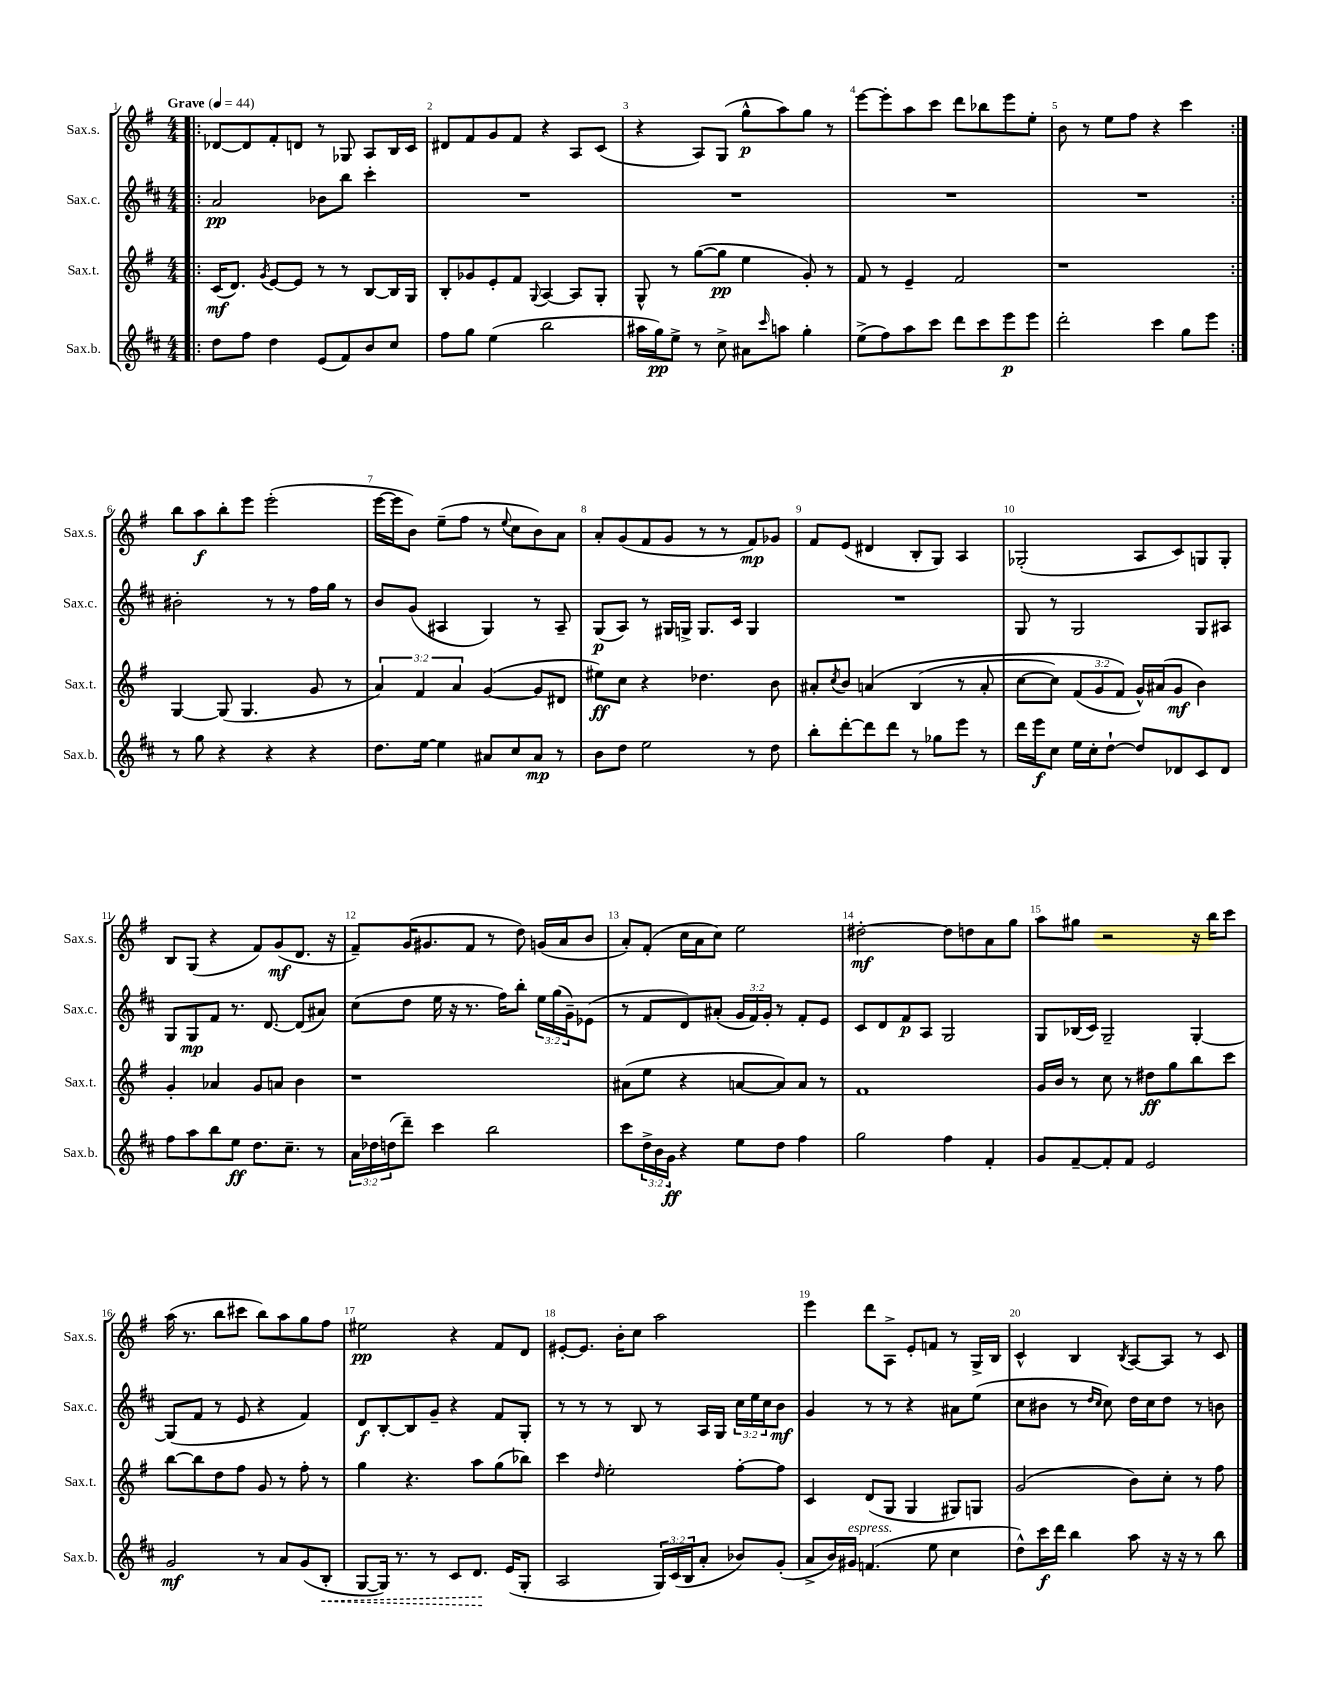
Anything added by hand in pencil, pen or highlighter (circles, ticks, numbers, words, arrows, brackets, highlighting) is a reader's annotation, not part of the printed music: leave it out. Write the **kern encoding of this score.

**kern	**dynam	**kern	**dynam	**kern	**dynam	**kern	**dynam
*part4	*part4	*part3	*part3	*part2	*part2	*part1	*part1
*staff4	*staff4	*staff3	*staff3	*staff2	*staff2	*staff1	*staff1
*I"Sax.b.	*	*I"Sax.t.	*	*I"Sax.c.	*	*I"Sax.s.	*
*I'Sax.b.	*	*I'Sax.t.	*	*I'Sax.c.	*	*I'Sax.s.	*
*clefG2	*	*clefG2	*	*clefG2	*	*clefG2	*
*k[f#c#]	*	*k[f#]	*	*k[f#c#]	*	*k[f#]	*
*M4/4	*	*M4/4	*	*M4/4	*	*M4/4	*
*MM44	*	*MM44	*	*MM44	*	*MM44	*
=1!|:	=1!|:	=1!|:	=1!|:	=1!|:	=1!|:	=1!|:	=1!|:
!	!	!	!	!	!	!LO:TX:a:B:t=Grave	!
8dd\L	.	(16c/KL	mf	2a/	pp	[8d-X/L	.
.	.	8.d/J)	.	.	.	.	.
8ff#\J	.	.	.	.	.	8d-/]	.
.	.	8qg/	.	.	.	.	.
4dd\	.	[8e/L	.	.	.	8f#'/	.
.	.	8e/J]	.	.	.	8dn/J	.
(8e/L	.	8r	.	8b-X\L	.	8r	.
8f#/)	.	8r	.	8bb\J	.	8G-X/	.
8b/	.	[8B/L	.	4ccc#'\	.	8A/L	.
8cc#/J	.	16B/L]	.	.	.	16B/L	.
.	.	16G/JJ	.	.	.	16c/JJ	.
=2	=2	=2	=2	=2	=2	=2	=2
8ff#\L	.	8B'/L	.	1r	.	8d#X/L	.
8gg\J	.	8g-X/	.	.	.	8f#/	.
(4ee\	.	8e'/	.	.	.	8g/	.
.	.	8f#/J	.	.	.	8f#/J	.
.	.	8qqG/	.	.	.	.	.
2bb\	.	[4A/	.	.	.	4r	.
.	.	8A/L]	.	.	.	8A/L	.
.	.	8G'/J	.	.	.	(8c/J	.
=3	=3	=3	=3	=3	=3	=3	=3
16aa#X\LL	.	8G^^/	.	1r	.	4r	.
16gg\J)	pp	.	.	.	.	.	.
8ee^\J	.	8r	.	.	.	.	.
8r	.	([8gg\L	.	.	.	8A/L)	.
8cc#^\	.	8gg\J]	pp	.	.	(8G/J	.
8a#X\L	.	4ee\	.	.	.	8gg^^\L	p
16qqccc#/	.	.	.	.	.	.	.
8aan\J	.	.	.	.	.	8aa\)	.
4gg'\	.	8g'/)	.	.	.	8gg\J	.
.	.	8r	.	.	.	8r	.
=4	=4	=4	=4	=4	=4	=4	=4
(8ee^\L	.	8f#/	.	1r	.	[8eee\L	.
8ff#\)	.	8r	.	.	.	8eee'\]	.
8aa\	.	4e~/	.	.	.	8aa\	.
8ccc#\J	.	.	.	.	.	8ccc\J	.
8ddd\L	.	2f#/	.	.	.	8ddd\L	.
8ccc#\	.	.	.	.	.	8bb-X\	.
8eee\	p	.	.	.	.	8eee\	.
8eee\J	.	.	.	.	.	8ee'\J	.
=5	=5	=5	=5	=5	=5	=5	=5
2ddd'\	.	1r	.	1r	.	8b\	.
.	.	.	.	.	.	8r	.
.	.	.	.	.	.	8ee\L	.
.	.	.	.	.	.	8ff#\J	.
4ccc#\	.	.	.	.	.	4r	.
8gg\L	.	.	.	.	.	4ccc\	.
8eee\J	.	.	.	.	.	.	.
!!LO:LB:g=z
=6:|!	=6:|!	=6:|!	=6:|!	=6:|!	=6:|!	=6:|!	=6:|!
8r	.	[4G/	.	2b#X'\	.	8bb\L	.
8gg\	.	.	.	.	.	8aa\	f
4r	.	(8G/]	.	.	.	8bb'\	.
.	.	4.G/	.	.	.	8eee\J	.
4r	.	.	.	8r	.	(2eee'\	.
.	.	.	.	8r	.	.	.
4r	.	8g/	.	16ff#\LL	.	.	.
.	.	.	.	16gg\JJ	.	.	.
.	.	8r	.	8r	.	.	.
=7	=7	=7	=7	=7	=7	=7	=7
8.dd\L	.	6a/)	.	8b/L	.	[16eee\LL	.
.	.	.	.	.	.	16eee\J]	.
.	.	.	.	(8g/J	.	8b\J)	.
.	.	6f#/	.	.	.	.	.
[16ee\Jk	.	.	.	.	.	.	.
4ee\]	.	.	.	4A#X/	.	(8ee~\L	.
.	.	6a/	.	.	.	.	.
.	.	.	.	.	.	8ff#\J	.
8a#X/L	.	([4g/	.	4G/)	.	8r	.
.	.	.	.	.	.	8qqee/	.
8cc#/	.	.	.	.	.	8cc\L	.
8a#/J	mp	8g/L]	.	8r	.	8b\)	.
8r	.	8d#X/J	.	8A#~/	.	8a\J	.
=8	=8	=8	=8	=8	=8	=8	=8
8b\L	.	8ee#X\L)	ff	(8G/L	p	8a'/L	.
8dd\J	.	8cc\J	.	8A/J)	.	(8g/	.
2ee\	.	4r	.	8r	.	8f#/	.
.	.	.	.	16G#X/LL	.	8g/J	.
.	.	.	.	16Gn^/JJ	.	.	.
.	.	4.dd-X\	.	8.G/L	.	8r	.
.	.	.	.	.	.	8r	.
.	.	.	.	16c#/Jk	.	.	.
8r	.	.	.	4G/	.	8f#/L)	mp
8dd\	.	8b\	.	.	.	8g-X/J	.
=9	=9	=9	=9	=9	=9	=9	=9
8bb'\L	.	8a#X'/L	.	1r	.	8f#/L	.
.	.	8qcc/	.	.	.	.	.
[8ddd'\	.	8b/J	.	.	.	(8e/J	.
8ddd\]	.	(4an/	.	.	.	4d#X/	.
8ddd\J	.	.	.	.	.	.	.
8r	.	(4B/	.	.	.	8B'/L	.
8gg-X\L	.	.	.	.	.	8G/J)	.
8eee\J	.	8r	.	.	.	4A/	.
8r	.	8a'/	.	.	.	.	.
=10	=10	=10	=10	=10	=10	=10	=10
16ddd\LL	.	[8cc\L	.	8G/	.	(2G-X'/	.
16eee\J	f	.	.	.	.	.	.
8cc#\J	.	8cc\J])	.	8r	.	.	.
16ee\LL	.	(12f#/L	.	2G/	.	.	.
16cc#'\J	.	.	.	.	.	.	.
.	.	12g/	.	.	.	.	.
[8dd`\J	.	.	.	.	.	.	.
.	.	12f#/J)	.	.	.	.	.
8dd/L]	.	16g^^/LL)	.	.	.	8A/L	.
.	.	(16a#X/J	.	.	.	.	.
8d-X/	.	8g/J	mf	.	.	8c/)	.
8c#/	.	4b\)	.	8G/L	.	8Gn/	.
8d-/J	.	.	.	8A#X/J	.	8G'/J	.
!!LO:LB:g=z
=11	=11	=11	=11	=11	=11	=11	=11
8ff#\L	.	4g'/	.	8G/L	.	8B/L	.
8aa\	.	.	.	8G/	mp	(8G/J	.
8bb\	.	4a-X/	.	8f#/J	.	4r	.
8ee\J	ff	.	.	8.r	.	.	.
8.dd\L	.	8g/L	.	.	.	8f#/L)	.
.	.	.	.	[8.d/	.	.	.
.	.	8an/J	.	.	.	(8g/	mf
8.cc#~\J	.	.	.	.	.	.	.
.	.	4b\	.	(8d/L]	.	8.d/J	.
8r	.	.	.	8a#X/J)	.	.	.
.	.	.	.	.	.	16r	.
=12	=12	=12	=12	=12	=12	=12	=12
24a\LL	.	1r	.	(8cc#\L	.	8f#~/L)	.
24dd-X\	.	.	.	.	.	.	.
(24ddn\J	.	.	.	.	.	.	.
8ddd~\J)	.	.	.	8dd\J	.	(16g/K	.
.	.	.	.	.	.	8.g#X/	.
4ccc#\	.	.	.	16ee\	.	.	.
.	.	.	.	16r	.	.	.
.	.	.	.	8.r	.	8f#/J	.
2bb\	.	.	.	.	.	8r	.
.	.	.	.	16ff#\KL)	.	.	.
.	.	.	.	8bb'\J	.	8dd\)	.
.	.	.	.	24ee\LL	.	(16gn/LL	.
.	.	.	.	(24gg\	.	.	.
.	.	.	.	.	.	16a/J	.
.	.	.	.	24g~\J)	.	.	.
.	.	.	.	(8e-X\J	.	8b/J	.
=13	=13	=13	=13	=13	=13	=13	=13
8ccc#\L	.	(8a#X\L	.	8r	.	8a'/L)	.
24dd^\L	.	8ee\J	.	8f#/L	.	(8f#'/J	.
24b\	.	.	.	.	.	.	.
24g\JJ	ff	.	.	.	.	.	.
4r	.	4r	.	8d/)	.	16cc\LL	.
.	.	.	.	.	.	16a\J	.
.	.	.	.	(8a#X'/J	.	8cc\J)	.
8ee\L	.	[8an/L	.	24g/LL	.	2ee\	.
.	.	.	.	24f#/)	.	.	.
.	.	.	.	24g'/JJ	.	.	.
8dd\J	.	8a/])	.	8r	.	.	.
4ff#\	.	8a/J	.	8f#'/L	.	.	.
.	.	8r	.	8e/J	.	.	.
=14	=14	=14	=14	=14	=14	=14	=14
2gg\	.	1f#	.	8c#/L	.	[2dd#X'\	mf
.	.	.	.	8d/	.	.	.
.	.	.	.	8f#/	p	.	.
.	.	.	.	8A/J	.	.	.
4ff#\	.	.	.	2G/	.	8dd#\L]	.
.	.	.	.	.	.	8ddn\	.
4f#'/	.	.	.	.	.	8a\	.
.	.	.	.	.	.	8gg\J	.
=15	=15	=15	=15	=15	=15	=15	=15
8g/L	.	16g/LL	.	8G/L	.	8aa\L	.
.	.	16b/JJ	.	.	.	.	.
[8f#~/	.	8r	.	(16B-X/L	.	8gg#X\J	.
.	.	.	.	16c#/JJ)	.	.	.
8f#'/]	.	8cc\	.	2G~/	.	2r	.
8f#/J	.	8r	.	.	.	.	.
2e/	.	8dd#X\L	ff	.	.	.	.
.	.	8gg\	.	.	.	.	.
.	.	8bb\	.	[4G'/	.	16r	.
.	.	.	.	.	.	16bb\KL	.
.	.	8ccc\J	.	.	.	8ccc\J	.
!!LO:LB:g=z
=16	=16	=16	=16	=16	=16	=16	=16
2g/	mf	[8bb\L	.	(8G/L]	.	(16aa\	.
.	.	.	.	.	.	8.r	.
.	.	8bb\]	.	8f#/J	.	.	.
.	.	8dd\	.	8r	.	8bb\L	.
.	.	8ff#\J	.	8e/	.	8ccc#X\J	.
8r	.	8g/	.	4r	.	8bb\L)	.
8a/L	.	8r	.	.	.	8aa\	.
(8g/	.	8ff#'\	.	4f#/)	.	8gg\	.
!	!LO:HP:b	!	!	!	!	!	!
8B'/J	<	8r	.	.	.	8ff#\J	.
=17	=17	=17	=17	=17	=17	=17	=17
[8G/L	.	4gg\	.	8d/L	f	2ee#X\	pp
16G/Jk])	.	.	.	[8B'/	.	.	.
8.r	.	.	.	.	.	.	.
.	.	4.r	.	8B/]	.	.	.
8r	.	.	.	8g~/J	.	.	.
8c#/L	.	.	.	4r	.	4r	.
8.d/J	.	8aa\L	.	.	.	.	.
.	.	(8gg\	.	8f#/L	.	8f#/L	.
(16e/KL	[	.	.	.	.	.	.
8G'/J	.	8bb-X\J)	.	8G'/J	.	8d/J	.
=18	=18	=18	=18	=18	=18	=18	=18
2A/	.	4ccc\	.	8r	.	[8e#X'/L	.
.	.	.	.	8r	.	8.e#/J]	.
.	.	16qqdd/	.	.	.	.	.
.	.	2ee'\	.	8r	.	.	.
.	.	.	.	.	.	16b'\KL	.
.	.	.	.	8B/	.	8cc\J	.
24G/LL)	.	.	.	8r	.	2aa\	.
(24c#/	.	.	.	.	.	.	.
24B/J	.	.	.	.	.	.	.
8a'/J	.	.	.	16A/LL	.	.	.
.	.	.	.	16G/JJ	.	.	.
8b-X/L)	.	[8ff#'\L	.	24cc#\LL	.	.	.
.	.	.	.	24ee\	.	.	.
.	.	.	.	24cc#\J	.	.	.
(8g'/J	.	8ff#\J]	.	8b\J	mf	.	.
=19	=19	=19	=19	=19	=19	=19	=19
8a^/L	.	4c/	.	4g/	.	4eee\	.
16b/L)	.	.	.	.	.	.	.
!LO:TX:a:i:t=espress.	!	!	!	!	!	!	!
16g#X/JJ	.	.	.	.	.	.	.
(4.fn/	.	(8d/L	.	8r	.	8ddd\L	.
.	.	8G/J	.	8r	.	8A^\J	.
.	.	4G/	.	4r	.	8e'/L	.
8ee\	.	.	.	.	.	8fn/J	.
4cc#\	.	8G#X/L)	.	8a#X\L	.	8r	.
.	.	8Gn/J	.	(8ee\J	.	16G^/LL	.
.	.	.	.	.	.	16B/JJ	.
=20	=20	=20	=20	=20	=20	=20	=20
8dd^^\L)	.	(2g/	.	8cc#\L	.	4c^^/	.
16ccc#\L	f	.	.	8b#X\J	.	.	.
16ddd\JJ	.	.	.	.	.	.	.
4bb\	.	.	.	8r	.	4B/	.
.	.	.	.	16qqdd/LL	.	.	.
.	.	.	.	16qqcc#/JJ	.	.	.
.	.	.	.	8cc#\)	.	.	.
.	.	.	.	.	.	8qB/	.
8aa\	.	8b\L)	.	16dd\LL	.	[8A/L	.
.	.	.	.	16cc#\J	.	.	.
16r	.	8cc'\J	.	8dd\J	.	8A/J]	.
16r	.	.	.	.	.	.	.
8r	.	8r	.	8r	.	8r	.
8bb\	.	8ff#\	.	8bn\	.	8c/	.
==	==	==	==	==	==	==	==
*-	*-	*-	*-	*-	*-	*-	*-
